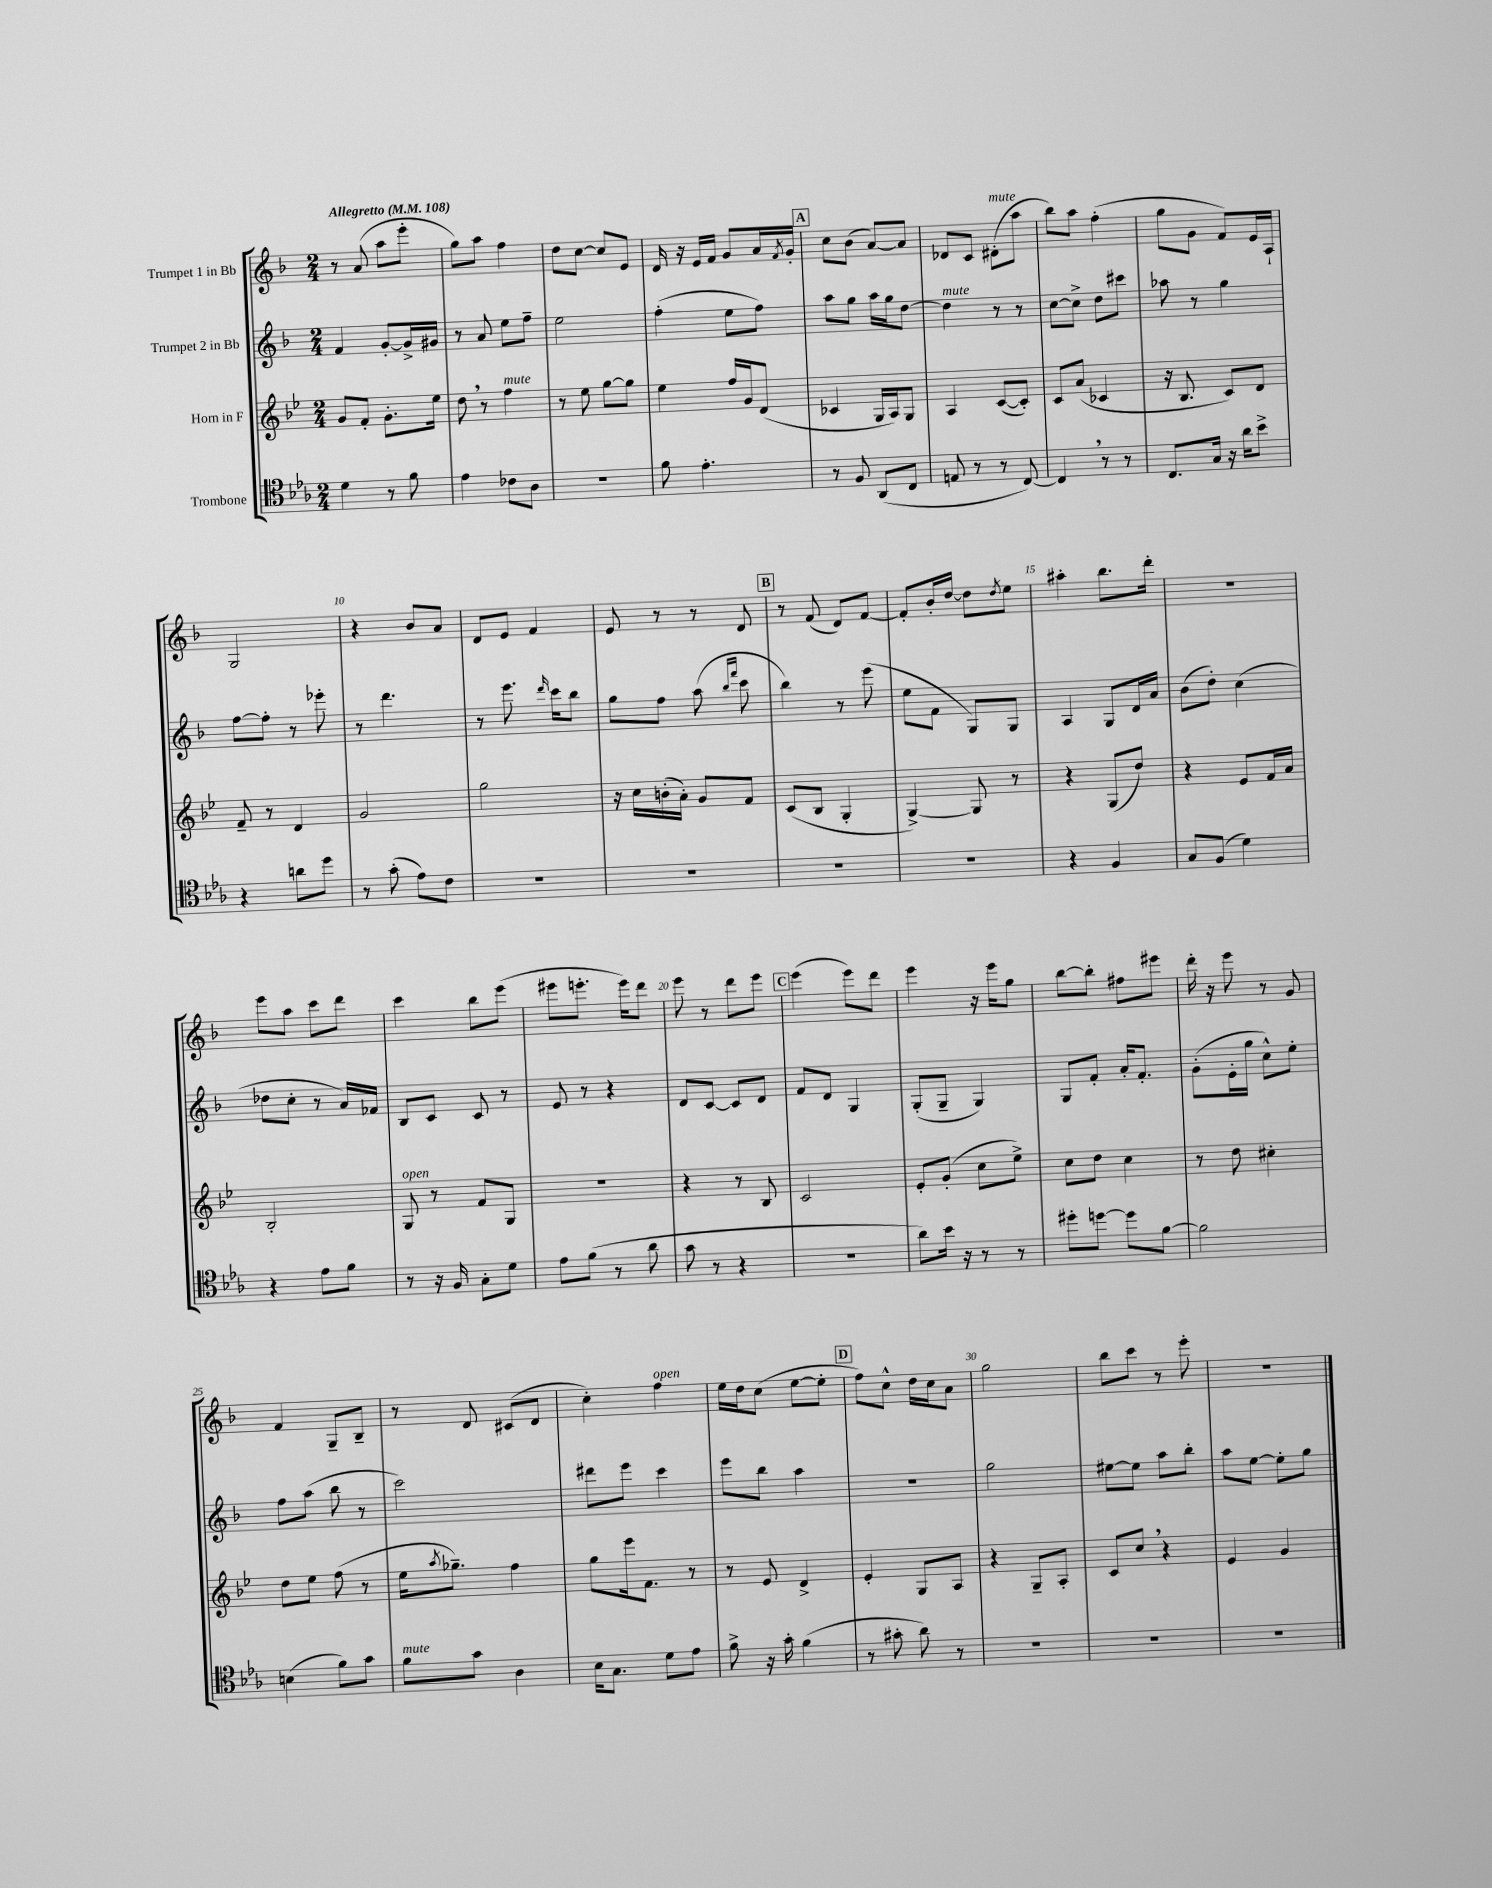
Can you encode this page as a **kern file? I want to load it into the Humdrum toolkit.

**kern	**kern	**kern	**kern
*staff4	*staff3	*staff2	*staff1
*clefC4	*clefG2	*clefG2	*clefG2
*k[b-e-a-]	*k[b-e-]	*k[b-]	*k[b-]
*M2/4	*M2/4	*M2/4	*M2/4
*MM108	*MM108	*MM108	*MM108
4d	8g	4f	8r
.	8f'	.	(8a
8r	8.g'	[8g'	8aa
8f	.	16g^]	8eee'
.	16ee-	16g#	.
=	=	=	=
4e-	8dd	8r	8gg)
.	8r	8a	8aa
8c-	4ff	8ee	4ff
8A-	.	8ff~	.
=	=	=	=
2r	8r	2ee	8dd
.	8ee-	.	[8cc
.	[8gg	.	8cc]
.	8gg]	.	8e
=	=	=	=
8f	4ee-	(4ff'	16d
.	.	.	16r
4.e-'	.	.	16e
.	.	.	16f
.	16ff	8ee	8g
.	16g	.	.
.	(8d	8ff)	16a
.	.	.	8qf
.	.	.	16g'
=	=	=	=
8r	4c-	8aa	8cc
8F	.	8gg	(8b-
(8AA-	16G	16aa	[8a)
.	16A)	16gg	.
8C	8G	[8dd	8a]
=	=	=	=
8E	4A	4dd]	8d-
8r	.	.	8c
8r	([8c	8r	(8d#'
[8C)	8c'])	8r	8aa
=	=	=	=
4C]	8c	[8cc	8bb-)
.	(8a	8cc^]	8aa
8r	4c-	8dd	(4ff'
8r	.	8ccc#	.
=	=	=	=
8.C	16r	8aa-	8gg
.	8.B-	.	.
.	.	8r	8g
16G	.	.	.
16r	8c)	4gg	8f)
16a-	.	.	.
8b-^	8d	.	16e
.	.	.	16A`
=	=	=	=
4r	8f~	[8ff	2G
.	8r	8ff']	.
8a	4d	8r	.
8dd	.	8eee-'	.
=	=	=	=
8r	2g	8r	4r
(8g'	.	4.ddd	.
8e-)	.	.	8b-
8c	.	.	8a
=	=	=	=
2r	2gg	8r	8d
.	.	8.eee	8e
.	.	.	4f
.	.	16qqddd	.
.	.	16ccc	.
.	.	8bb-	.
=	=	=	=
2r	16r	8gg	8e
.	16cc	.	.
.	(16b'	8ff	8r
.	16a')	.	.
.	8g	(8aa	8r
.	.	16qqbb-	.
.	.	16qqfff	.
.	8f	8ccc	8d
=	=	=	=
2r	(8c	4bb-)	8r
.	8B-	.	(8f
.	4G'	8r	8d)
.	.	(8eee	[8f
=	=	=	=
2r	[4G^)	8ee	8f']
.	.	8f	16b-'
.	.	.	[16dd
.	8G]	8G)	8dd]
.	.	.	8qdd
.	8r	8G	8ee
=	=	=	=
4r	4r	4A	4aa#'
4F	(8G	8G	8.bb-
.	8dd)	16d	.
.	.	16a	16ddd'
=	=	=	=
8G	4r	(8b-	2r
(8F	.	8dd')	.
4d)	8e-	(4cc	.
.	16f	.	.
.	16a	.	.
=	=	=	=
4r	2B-'	8dd-	8eee
.	.	8cc'	8aa
8e-	.	8r	8ccc
8f	.	16a)	8ddd
.	.	16f-	.
=	=	=	=
8r	8G	8B-	4ccc
16r	8r	8c	.
16F	.	.	.
8G'	8f	8c	8bb-
8d	8G	8r	(8eee
=	=	=	=
8e-	2r	8e	8eee#
(8f	.	8r	8.eee'
8r	.	4r	.
.	.	.	16eee)
8a-	.	.	8ddd
=	=	=	=
8g	4r	8d	8eee
8r	.	[8c	8r
4r	8r	8c]	8ddd
.	8B-	8d	8eee
=	=	=	=
2r	2c	8f	(4eee
.	.	8d	.
.	.	4G	8eee)
.	.	.	8ddd
=	=	=	=
8a-)	8e-'	(8G'	4eee
16b-	(8g'	8G~	.
16r	.	.	.
8r	8cc	4G)	16r
.	.	.	16eee
8r	8ee-^)	.	8gg
=	=	=	=
8dd#'	8cc	8G	[8bb-
[8dd	8dd	8f'	8bb-']
8dd]	4cc	16a'	8ff#
.	.	8.f'	.
[8f	.	.	8eee#
=	=	=	=
2f]	8r	(8g'	16ddd'
.	.	.	16r
.	8dd	16e'	8eee
.	.	16gg	.
.	4cc#'	8cc^^)	8r
.	.	8ee'	8g
=	=	=	=
(4B	8dd	8ff	4f
.	8ee-	(8aa	.
8f)	(8ff	8bb-	8G~
8g	8r	8r	8B-~
=	=	=	=
8f	16ee-	2ccc)	8r
.	8qaa	.	.
.	8.gg-~)	.	.
8g	.	.	8d
4A-	4ff	.	(8c#
.	.	.	8d
=	=	=	=
16B-	8gg	8ddd#	4cc')
8.G	.	.	.
.	16eee-	8eee	.
.	8.f	.	.
8d	.	4ccc	4ff
8e-	8r	.	.
=	=	=	=
8f^	8r	8eee	16ee
.	.	.	16dd
16r	8e-	8bb-	(8cc
16g'	.	.	.
(4f	4d^	4aa	[8ee
.	.	.	8ee']
=	=	=	=
8r	4e-'	2r	8ff)
8g#'	.	.	8cc^^
8a-)	8G	.	16dd
.	.	.	16cc
8r	8A	.	8a
=	=	=	=
2r	4r	2gg	2gg
.	8G~	.	.
.	8A'	.	.
=	=	=	=
2r	8c	[8ee#	8bb-
.	8cc	8ee#]	8ccc
.	4r	8aa	8r
.	.	8bb-'	8eee'
=	=	=	=
2r	4e-	8aa	2r
.	.	[8ee	.
.	4g	8ee']	.
.	.	8gg	.
==	==	==	==
*-	*-	*-	*-
